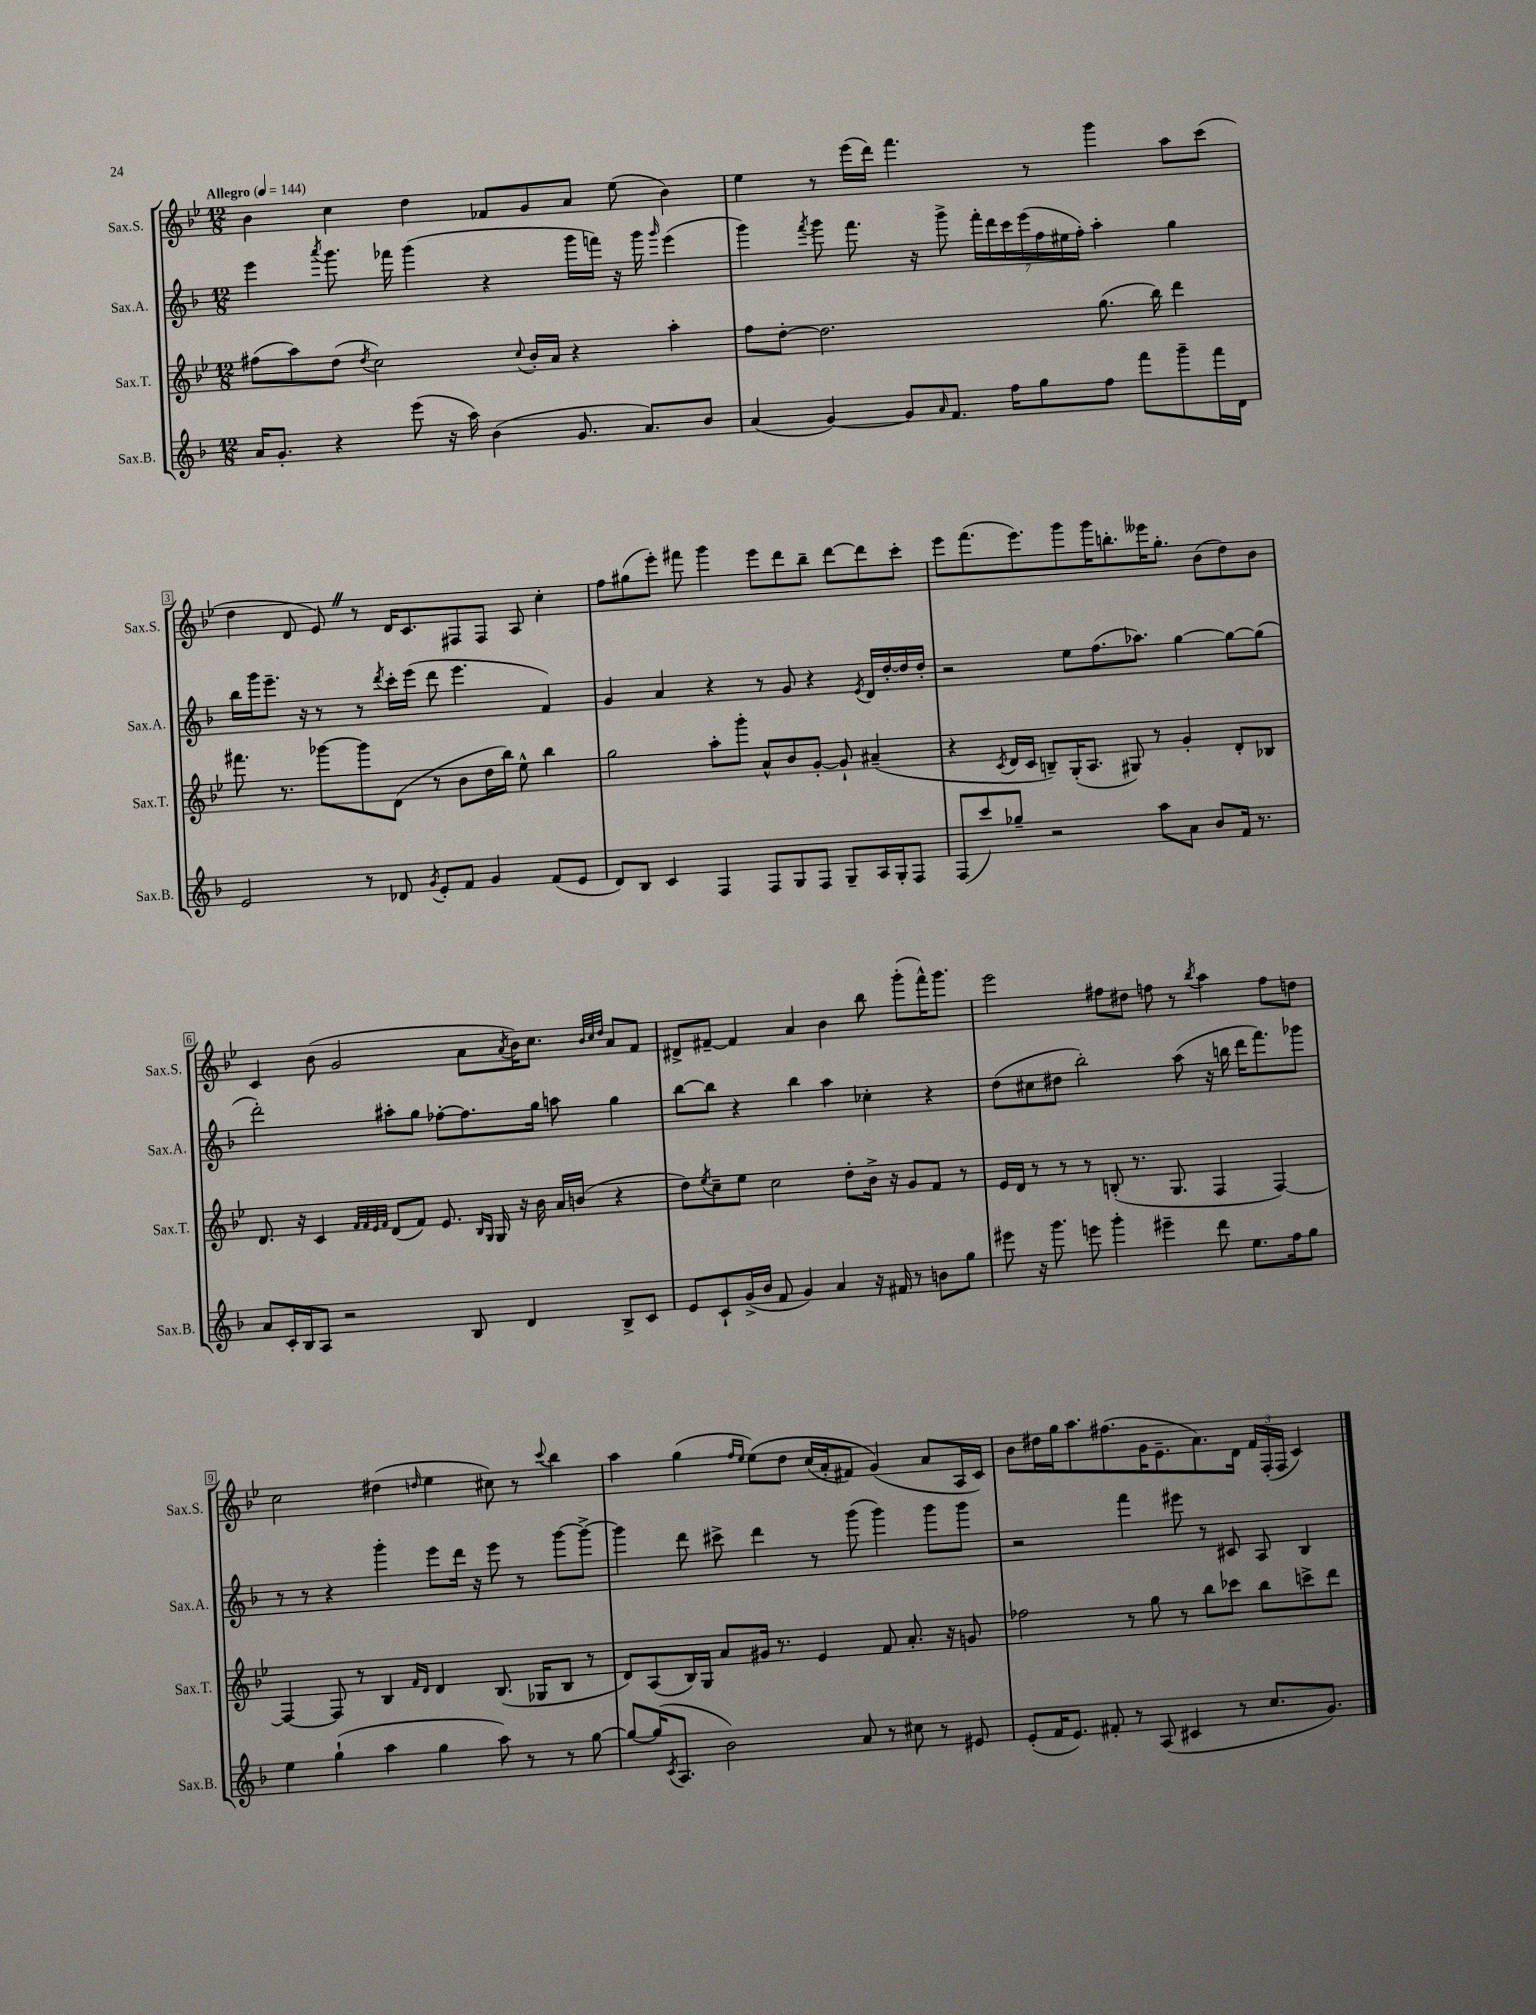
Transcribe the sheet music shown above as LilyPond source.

<<
\new StaffGroup <<
\new Staff = "s0" \with { instrumentName = "Sax.S." shortInstrumentName = "Sax.S." } {
    \clef treble \key bes \major \numericTimeSignature \time 12/8 \tempo "Allegro" 4 = 144
    bes'4 c''4 d''4 fes'8 g'8 a'8 ees''8( bes'4) |
    ees''4 r8 ees'''16( d'''16) f'''4. r8 g'''4 a''8 c'''8( |
    d''4 d'8 ees'8) \once \override BreathingSign.text = \markup { \musicglyph "scripts.caesura.straight" } \breathe r8 d'16 c'8. fis8 fis8 a8 c''4-. |
    f''8 gis''8( ees'''8-.) fis'''8 g'''4 ees'''8 d'''8 bes''8-- d'''8~ d'''8 c'''8-. |
    ees'''8 f'''8.( ees'''8.) g'''8 g'''16 b''8.-. eeses'''16 g''8.-. bes'8( d''8) bes'8 |
    c'4 bes'8( g'2 a'8 \acciaccatura { a'8 } bes'16) c''8. \grace { bes'32 c''32 d''32 } a'8 f'8 |
    dis'8-> fis'8~-- fis'4 a'4 bes'4 bes''8 g'''8-.( f'''16-^) g'''8. |
    ees'''2 fis''8 dis''8 f''8 r8 \acciaccatura { bes''8 } a''4 f''8 d''8 |
    c''2 dis''4( \grace { d''16 } ees''4 cis''8) r8 \appoggiatura { c'''8 } bes''4 |
    a''4 g''4( \grace { f''16 ees''16 } ees''8)\( d''8 c''16( a'16-. fis'8) g'4(\) a'8 a16 c'16) |
    bes'8 dis''16 g''16 a''8. fis''8.( g'16 ees'8.-- a'8.) d'16 \tuplet 3/2 { f'16 f16-.( f16 } c'4) \bar "|." |
}
\new Staff = "s1" \with { instrumentName = "Sax.A." shortInstrumentName = "Sax.A." } {
    \clef treble \key f \major \numericTimeSignature \time 12/8
    e'''4 \acciaccatura { a'''8 } g'''8. fes'''16 g'''4( r4 g'''16 f'''16) r16 g'''16 \grace { g'''16 } e'''4( |
    g'''4) \acciaccatura { f'''8 } g'''8 f'''8. r16 g'''8-> \tuplet 7/4 { f'''16-. d'''16 c'''16 e'''16( f''16 eis''16 f''16-.) } a''4-. g''4 |
    bes''16 g'''16 e'''8.-- r16 r8 r8 \acciaccatura { d'''8 } c'''16-. e'''16( d'''8 e'''4. f'4) |
    g'4 a'4 r4 r8 g'8 r4 \acciaccatura { e'8 } d'16 d''16~-. d''16 d''16-. |
    r2 e''8 f''8.( aes''8.) g''4~ g''8~ g''8( |
    d'''2-.) ais''8-. g''8 fes''8~-. fes''8. g''16 a''8 g''4 |
    bes''8~ bes''8 r4 bes''4 a''4 ces''4-. r4 |
    d''8( cis''8 dis''8 bes''2-.) a''8( r16 b''16 d'''16 f'''8.) ges'''8 |
    r8 r8 r4 g'''4-. e'''8 d'''16 r16 e'''8 r8 g'''8~ g'''8~-> |
    g'''4 d'''8 cis'''8-> d'''4 r8 g'''8( g'''4) g'''8 g'''8 |
    r2 f'''4 eis'''8 r8 cis'8 a8 bes4 \bar "|." |
}
\new Staff = "s2" \with { instrumentName = "Sax.T." shortInstrumentName = "Sax.T." } {
    \clef treble \key bes \major \numericTimeSignature \time 12/8
    fis''8( a''8) d''8( \acciaccatura { d''8 } c''2) \appoggiatura { c''8 } bes'16-. a'16 r4 a''4-. |
    f''8 d''8~-. d''2. g''8.( bes''16) d'''4 |
    fis'''8. r8. ges'''8~ ges'''8 d'8( r8 bes'8 d''16 bes''16) ees''8-^ bes''4 |
    g''2 a''8-. g'''8-. a'8-^ bes'8 g'8~-. g'8-! ais'4--( |
    r4 \acciaccatura { c'8 } d'16 c'16 b8--) g16-.( a8. gis8) r8 g'4-. d'8-. bes8 |
    d'8. r16 c'4 \grace { f'32 f'32 ees'32 f'32 } d'8( f'8) ees'8. \grace { bes16 g16 } g16 r16 bes'16 a'16 b'16( r4 |
    d''8) \acciaccatura { ees''8 } c''8-- ees''8 c''2 d''8-. bes'16-> r16 g'8 f'8 r8 |
    ees'16 d'16 r8 r8 r8 b8-.( r8. g8. f4 f4~) |
    f4~ f8 r8 bes4 \grace { f'16 d'16 } d'4 bes8.( ges16 bes8 r8 |
    d'8) a8( bes16) g16 a'8 gis'16 r8. ees'4 f'8 a'8.-. r16 g'8 |
    fes''2 r8 g''8 r8 bes''8 ces'''8 bes''8 c'''8-> d'''8 \bar "|." |
}
\new Staff = "s3" \with { instrumentName = "Sax.B." shortInstrumentName = "Sax.B." } {
    \clef treble \key f \major \numericTimeSignature \time 12/8
    a'16 g'8.-. r4 e'''8( r16 a''16) bes'4( g'8. a'8.) bes'8 |
    a'4( g'4~) g'8 \grace { a'16 } f'8. f''16 g''8 f''8 f'''8 g'''8-- f'''16 d'16 |
    e'2 r8 des'8 \acciaccatura { g'8 } e'8-. f'8 g'4 f'8( e'8 |
    d'8) bes8 c'4 f4 f8 g8 f8 g8-- a16 g16-. f8 |
    f8( c'''8) ges''8-- r2 a''8 a'8 bes'8 f'16 r8. |
    a'8 c'16-. bes16 a8 r2 bes8 d'4 bes8-> c'8 |
    e'8 c'8-! g'16->( bes'16 f'8 g'4) a'4 r16 fis'16 r8 b'8 g''8 |
    eis'''8 r16 g'''8. e'''8 g'''4-. eis'''4-- d'''8 e''8. f''16 g''8 |
    e''4 g''4-!( a''4 g''4 a''8) r8 r8 g''8~ |
    g''8~ g''16( \acciaccatura { c'8 } a8. bes'2) a'8 r8 cis''8 r8 eis'8 |
    e'8-.( f'16 e'8.) fis'8-. r8 a8( cis'4 r8 c''8. g'8.) \bar "|." |
}
>>
>>
\layout { \context { \Score \override BarNumber.stencil = #(make-stencil-boxer 0.1 0.3 ly:text-interface::print) } }
